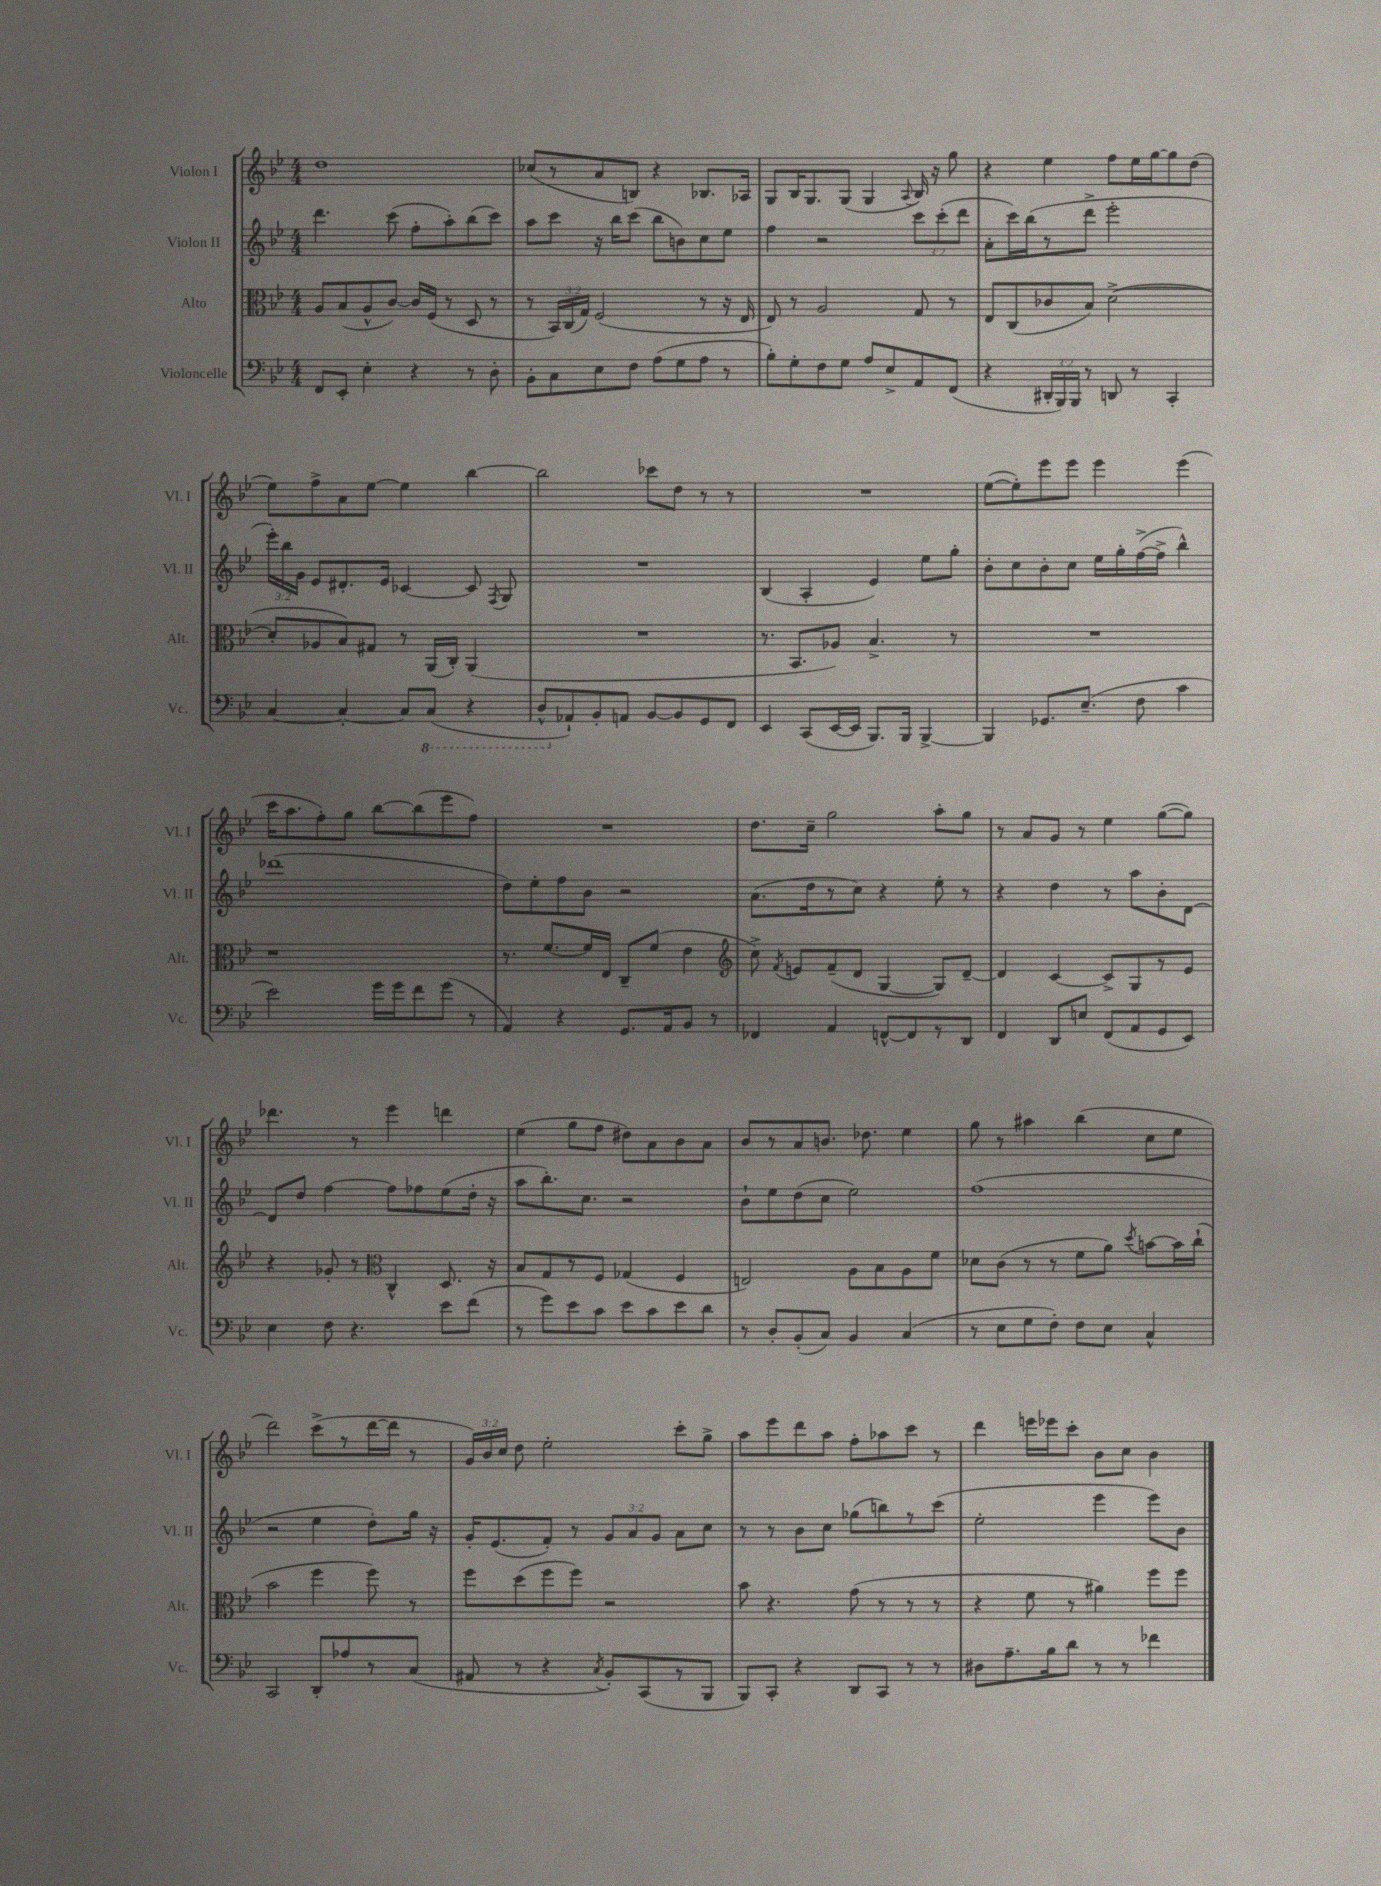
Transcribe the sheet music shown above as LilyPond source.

<<
\new StaffGroup <<
\new Staff = "s0" \with { instrumentName = "Violon I" shortInstrumentName = "Vl. I" } {
    \clef treble \key bes \major \numericTimeSignature \time 4/4 \override Staff.TupletNumber.text = #tuplet-number::calc-fraction-text
    \autoBeamOff d''1 |
    ces''8[( r8 a'8 b8]) r4 bes8.[ aes16] |
    g8[ bes16 g8. g8]( g4 \appoggiatura { a8 } bes16) r16 g''8 |
    r4 ees''4 f''8[ ees''16 g''16~ g''8 d''8]( |
    ees''8[) f''8-> a'8 ees''8]~ ees''4 bes''4~ |
    bes''2 ces'''8[ d''8] r8 r8 |
    R1 |
    ees''8[~( ees''8-.) ees'''8 ees'''8] ees'''4 ees'''4( |
    c'''16[ a''8. f''8-.) g''8] bes''8[~ bes''8( ees'''8 f''8]) |
    R1 |
    d''8.[ c''16]-- g''2 a''8[-. g''8] |
    r8 a'8[ g'8] r8 ees''4 g''8[~( g''8]) |
    des'''4. r8 ees'''4 d'''4 |
    ees''4( g''8[ f''8] dis''8[) a'8 bes'8 a'8] |
    bes'8[ r8 a'8 b'8.] des''8. ees''4 |
    g''8 r8 ais''4 bes''4( c''8[ ees''8] |
    d'''2) c'''8[->( r8 d'''16~ d'''16] r8 |
    \tuplet 3/2 { g'16[) bes'16 c''16] } d''8 ees''2-. c'''8[-. g''8]-> |
    a''8[ ees'''8 d'''8 a''8] f''8[-. aes''8 c'''8] r8 |
    d'''4 e'''16[ ees'''16 c'''8]-. bes'8[ c''8] bes'4 \bar "|." |
}
\new Staff = "s1" \with { instrumentName = "Violon II" shortInstrumentName = "Vl. II" } {
    \clef treble \key bes \major \numericTimeSignature \time 4/4 \override Staff.TupletNumber.text = #tuplet-number::calc-fraction-text
    \autoBeamOff d'''4. c'''8( f''8[-. a''8-.) bes''8( c'''8]) |
    a''8[ c'''8] r16 bes''16[ c'''8]( bes''8[ b'8) c''8 ees''8] |
    f''4 r2 \tuplet 3/2 { c'''8[ c'''8-.( d'''8] } |
    a'8[-. c'''16) bes''16( r8 d'''8]-> ees'''2-. |
    \tuplet 3/2 { ees'''16[-.) bes''16 g'16] } ees'8[ dis'8.-. ees'16] ces'4~ ces'8 \acciaccatura { f8 } g8 |
    R1 |
    bes4( a4-. ees'4) ees''8[ g''8]-. |
    bes'8[-. c''8 bes'8-. c''8] ees''16[ g''16-. f''16~->( f''16]-> bes''4-^) |
    des'''1( |
    d''8[) ees''8-. f''8 bes'8] r2 |
    a'8.[( d''16 r8 c''8]) r4 ees''8-. r8 |
    r4 d''4 r8 a''8[ bes'8-. d'8]~ |
    d'8[ d''8] f''4~ f''8[ fes''8 ees''8( d''16]-. r16 |
    a''8[ bes''8.-.) c''8.] r2 |
    bes'8[-! ees''8 d''8( c''8] ees''2) |
    f''1( |
    r2 ees''4 d''8[-.) g''16] r16 |
    g'16[-. ees'8.( f'8]-.) r8 \tuplet 3/2 { g'8[ a'8 g'8] } a'8[ c''8] |
    r8 r8 bes'8[ c''8] ges''8[( b''8) r8 c'''8]( |
    ees''2-. ees'''4 ees'''8[) bes'8] \bar "|." |
}
\new Staff = "s2" \with { instrumentName = "Alto" shortInstrumentName = "Alt." } {
    \clef alto \key bes \major \numericTimeSignature \time 4/4 \override Staff.TupletNumber.text = #tuplet-number::calc-fraction-text
    \autoBeamOff a8[ bes8( a8-^ c'8]~) c'16[ f16]( r8 d8 r8 |
    r8 \tuplet 3/2 { bes,16[) c16( g16]) } f2( r8 r16 ees16 |
    ees8) r8 a2 g8 r8 |
    ees8[ c8( ces'8 bes8]) d'2~->( |
    d'8[-. aes8 bes8) gis8] r8 a,16[( c16]-.) a,4( |
    R1 |
    r8. bes,8.[ aes8]) bes4.-> r8 |
    R1 |
    r1 |
    r8. f'8.[~ f'16 ees16] c8[-- f'8]( ees'4 |
    \clef treble c''8->) \acciaccatura { f'8 } e'8[ f'8--( d'8] g4~ g8[) d'8]~-- |
    d'4 c'4~ c'8[-> g8 r8 ees'8] |
    r4 ges'8-. r8 \clef alto c4-^ d8. r16 |
    bes8[ g8 r8 f8] ges4( f4 |
    e2) a8[ bes8 a8 f'8] |
    des'8[ c'8]( r8 r8 f'8[ a'8]) \acciaccatura { d''8 } b'8[~ b'16 c''16]-!( |
    bes'2 f''4 f''8) r8 |
    f''8[ d''8( f''8 f''8]) r2 |
    bes'8 r4. g'8( r8 r8 r8 |
    r4 f'8 r8 ais'4) f''8[ f''8] \bar "|." |
}
\new Staff = "s3" \with { instrumentName = "Violoncelle" shortInstrumentName = "Vc." } {
    \clef bass \key bes \major \numericTimeSignature \time 4/4 \override Staff.TupletNumber.text = #tuplet-number::calc-fraction-text
    \autoBeamOff f,8[ ees,8]-. ees4-. r4 r8 d8-. |
    bes,8[-. c8 ees8 f8] a8[( g8 a8] r8 |
    bes8[-.) g8-. f8 g8] a8[ ees8-> a,8 f,8]( |
    r4 \tuplet 3/2 { dis,16[-. bes,,16) bes,,16] } r8 d,8 r8 c,4-. |
    c4~ c4~-. c8[ \ottava #-1 c,8]( r4 |
    d,8[-^ \ottava #0 aes,8-!) bes,8-. a,8] bes,8[~ bes,8 g,8 f,8] |
    ees,4 c,8[( ees,16~ ees,16] bes,,8.[) bes,,16] bes,,4~-> |
    bes,,4 ges,8.[ ees8.]--( f8 c'4 |
    ees'2) g'16[ g'16 f'8 g'8]( r8 |
    a,4) r4 g,8.[ a,16 bes,8] r8 |
    fes,4 a,4 f,8[~-^ f,8 r8 d,8] |
    f,4 d,8[ e8] f,8[( a,8 g,8 ees,8]) |
    ees4 f8 r4. ees'8[ f'8]( |
    r8 g'8[) ees'8 c'8] ees'8[ c'8 ees'8 d'8] |
    r8 d8[-. bes,8-.( c8]) bes,4 c4( |
    r8 ees8[ g8 f8]-.) f8[ ees8] c4-^ |
    c,2 d,8[-. aes8 r8 c8]( |
    ais,8 r8 r4 \acciaccatura { c8 } bes,8[-.) c,8( r8 bes,,8] |
    bes,,8[) c,8]-. r4 d,8[ c,8] r8 r8 |
    dis8[ a8.-- bes16 d'8] r8 r8 fes'4 \bar "|." |
}
>>
>>
\layout { \context { \Score \remove "Bar_number_engraver" } }
